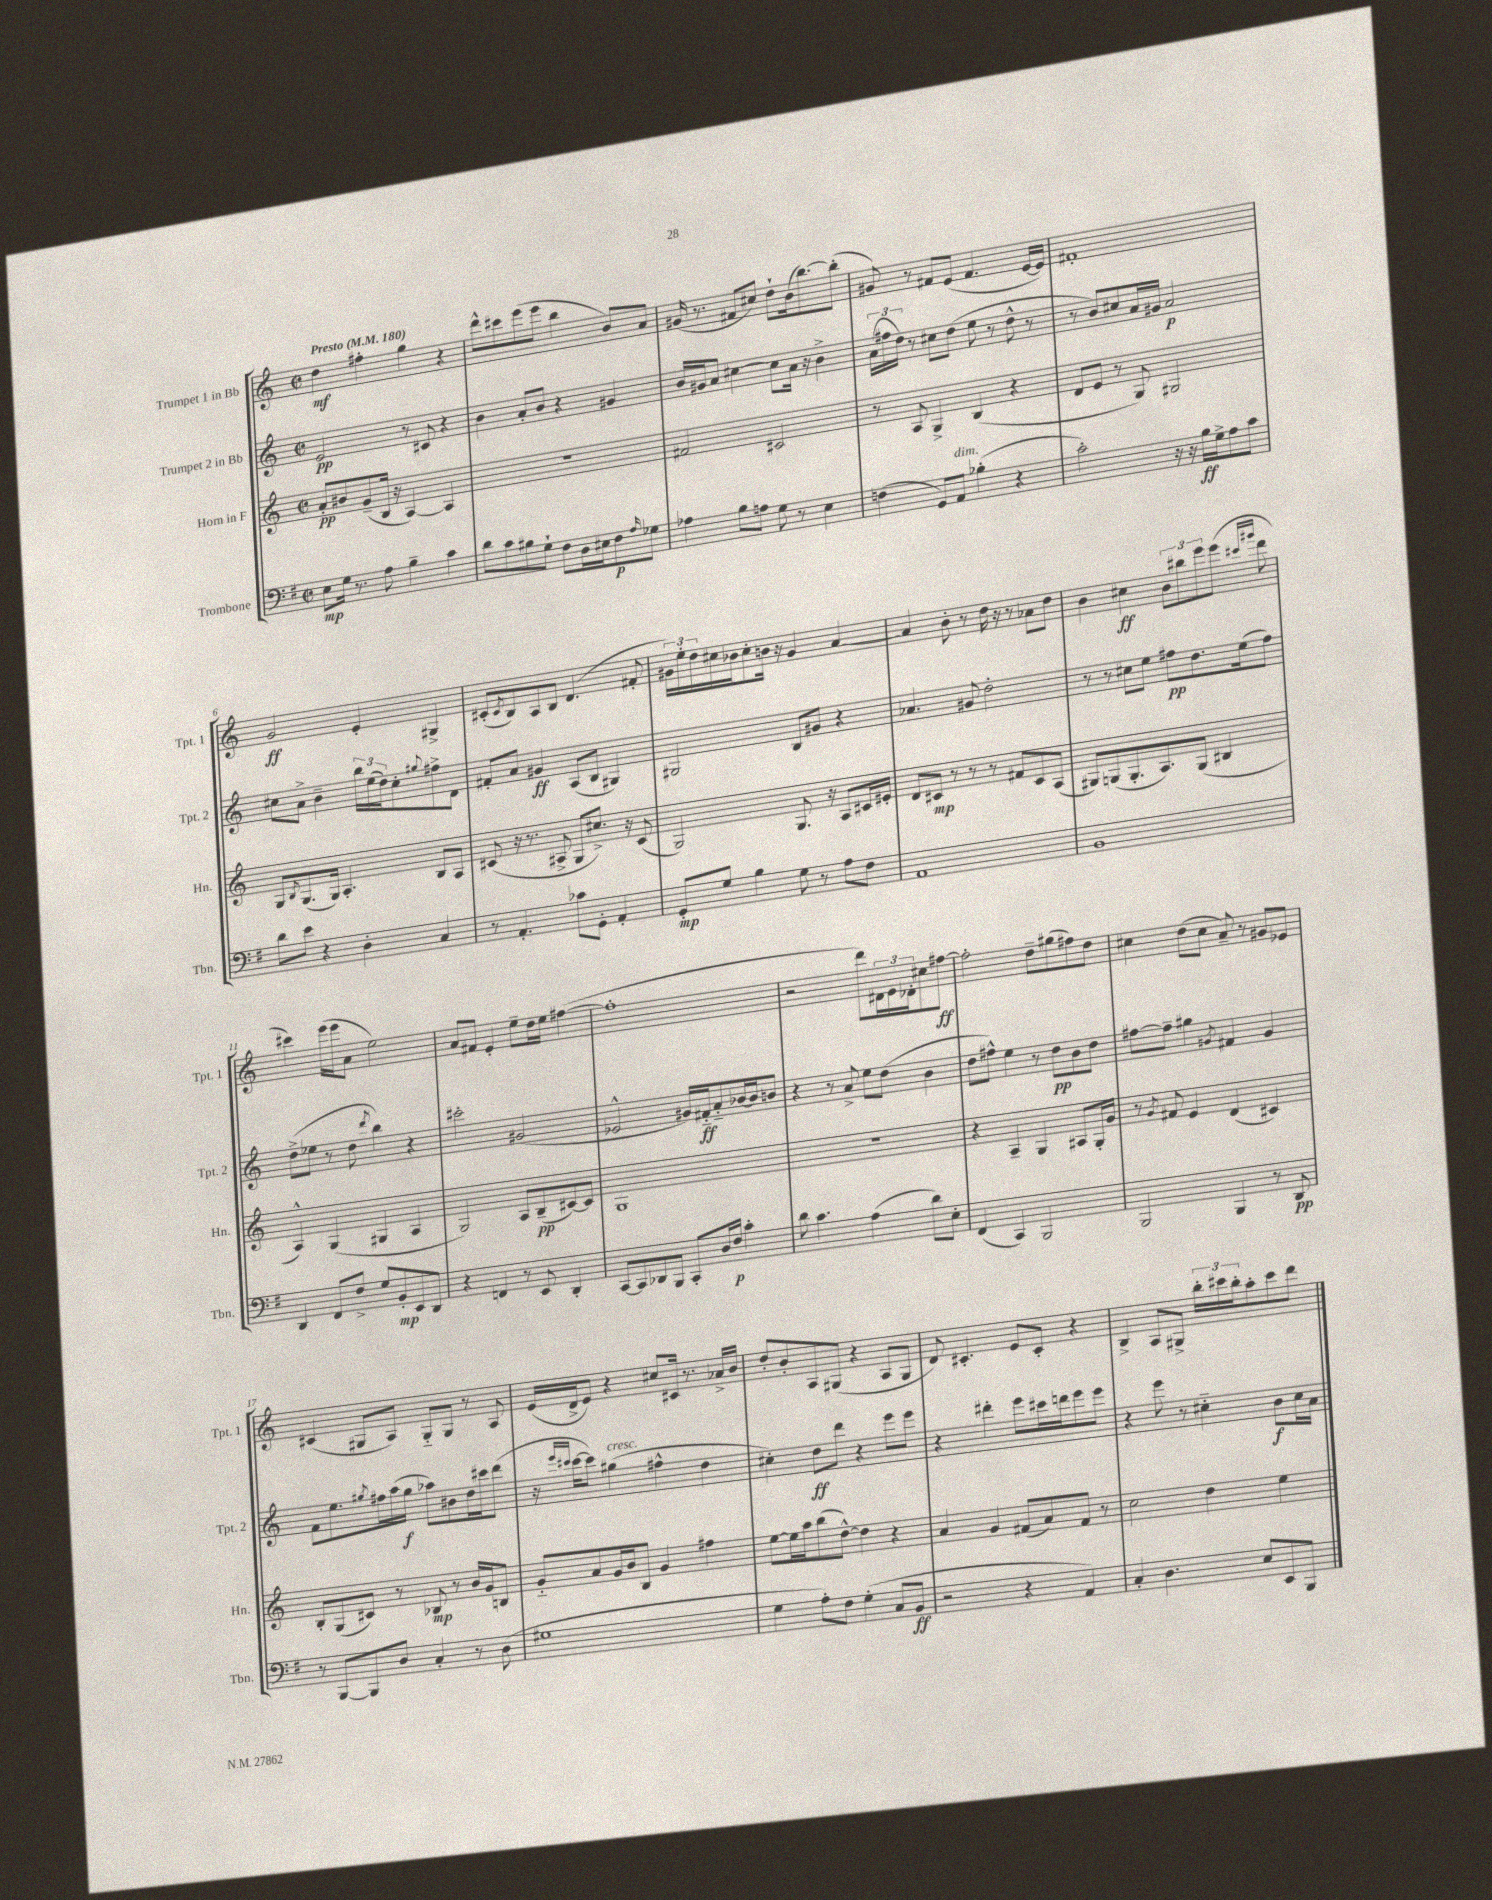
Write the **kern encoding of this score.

**kern	**kern	**kern	**kern
*staff4	*staff3	*staff2	*staff1
*clefF4	*clefG2	*clefG2	*clefG2
*k[f#]	*k[]	*k[]	*k[]
*M2/2	*M2/2	*M2/2	*M2/2
*met(c|)	*met(c|)	*met(c|)	*met(c|)
*MM180	*MM180	*MM180	*MM180
8E	8a'	2e	4dd
16G	8b#	.	.
8.r	.	.	.
.	(8g~	.	4ff#'
8A	16B	.	.
.	16r	.	.
4B~	[4A)	8r	4gg
.	.	8c#	.
4c	4A]	4r	4r
=	=	=	=
8d	1r	4b	8ddd^^
8c	.	.	8ccc#
8B#	.	8a'	(8eee
8G`	.	8b	8eee
8F#	.	4r	4bb
16D	.	.	.
16E#	.	.	.
8F#	.	4g#	8b)
16qqA	.	.	.
8G-	.	.	8a
=	=	=	=
4A-	2f#	16b	(16g#
.	.	16g#	8.r
.	.	8a	.
8B	.	[4cc#	8f#
8A	.	.	8cc#)
8G	2c#	8cc#]	8dd`
8r	.	16a	(16b
.	.	16r	[8.bb)
4E	.	4b^	.
.	.	.	(8bb']
=	=	=	=
(4F	8r	(24a	8g#)
.	.	24ff#	.
.	.	24dd)	.
.	8A	8r	8r
8GG)	4G^	8cc#	8f#
8AA	.	(8dd	(8e
(4B-'	(4B	8ee	4.f#
.	.	8r	.
4r	4r	8dd^^	.
.	.	8r	[16e
.	.	.	16e])
=	=	=	=
2c')	8d	8r	1f#'
.	8e	8b)	.
.	8r	8cc#	.
.	8G)	16a	.
.	.	16g#	.
16r	2G#	2a	.
16r	.	.	.
16B	.	.	.
16G^	.	.	.
8A	.	.	.
8c	.	.	.
=	=	=	=
8d	8G	8cc#	2g
.	8qB	.	.
8e	(8.G	8a^	.
4r	.	4b~	.
.	16G)	.	.
.	4.A'	.	.
4D'	.	24bb	4e'
.	.	(24ee	.
.	.	24dd)	.
.	.	8cc#'	.
.	.	8qqgg#	.
4C	8B	8ff#^	4G#^
.	8A	8d	.
=	=	=	=
8r	(8c#	8f#'	(8c#'
.	.	.	8qc#
4.AA'	16r	8a	8B)
.	8.r	.	.
.	.	4g#	8A
.	8A#^	.	8B
8c-	8G	(8A	(4.d
8GG'	8.cc#^)	8B	.
4AA'	.	4G#)	.
.	16r	.	.
.	(8c#	.	8f#'
=	=	=	=
8GG'	2G)	2G#	24g#)
.	.	.	24ee'
.	.	.	24dd
8G	.	.	16cc#
.	.	.	16b-
4B	.	.	8cc#'
.	.	.	16b
.	.	.	16r
8G	8.G	8B	4g#
8r	.	8g#	.
.	16r	.	.
8A	8A	4r	[4a
8F#	16c#	.	.
.	16e#'	.	.
=	=	=	=
1AA	8d	4.a-	4a]
.	8c#	.	.
.	8r	.	8b'
.	8r	8g#	8r
.	8r	2dd'	16dd
.	.	.	16r
.	8f#	.	8r
.	8c#	.	8a-
.	(8A	.	8dd
=	=	=	=
1BB	8G#)	8r	4b
.	(8G	8r	.
.	8.G'	8cc#	4cc#
.	.	8ee	.
.	8.A)	.	.
.	.	8ff#	12b
.	.	.	12bb#
.	(8G	8.dd	.
.	.	.	12eee
.	4B#	.	(8eee
.	.	(16ee	.
.	.	.	16qqccc#
.	.	.	16qqggg#
.	.	8ff#)	8ddd
=	=	=	=
4DD	4A^^)	(8dd^	4ccc#)
.	.	8ee-	.
8FF#	(4G	8r	(16eee
.	.	.	16eee
8F#^	.	8dd	8a
.	.	8qddd	.
8G	4G#	4bb)	2ee)
8BB'	.	.	.
8EE	4A	4r	.
8DD	.	.	.
=	=	=	=
4r	2G)	2ccc#'	8a
.	.	.	8f#
4FF	.	.	4e'
8r	8A	(2g#	8ee~
8EE	(8B~	.	16dd
.	.	.	16ee
4DD'	[8c#)	.	([4ff#
.	8c#]	.	.
=	=	=	=
[8CC	1G	2e-^^	1ff#']
8CC]	.	.	.
8DD-	.	.	.
8BBB	.	.	.
8CC'	.	16g#)	.
.	.	16f#'~	.
16D	.	8a'~	.
16F#	.	.	.
4c'	.	[16b-	.
.	.	16b-]	.
.	.	8b	.
=	=	=	=
8d	1r	4r	2r
4.c	.	.	.
.	.	8r	.
.	.	8a^	.
(4A	.	8ee	8ddd)
.	.	(8dd	24d#
.	.	.	24e
.	.	.	24d-'
8d)	.	4b	8cc#
8E'	.	.	[8ff#
=	=	=	=
(4FF#	4r	8dd	2ff#']
.	.	8ff#^^)	.
4CC)	4A~	4ee	.
2BBB	4G	8r	8dd~
.	.	8dd	(8gg#
.	8A#	8b	8ff#)
.	16G'	8dd	8dd
.	16g	.	.
=	=	=	=
2BBB	8r	[8ff#	4cc#
.	8qg	.	.
.	8f#	8ff#~]	.
.	4e	4gg#	(8dd
.	.	.	8cc#
.	.	8qg#	.
4BBB	(4d	4f#	8a~)
.	.	.	8r
8r	4c#)	4g#	8g#
8DD	.	.	8e-
=	=	=	=
8r	8B'	8f	(4c#
[8BBB	(8G	8.ee	.
8BBB]	8c#)	.	8G#
.	.	8qgg#	.
.	.	16ff#	.
8D	8r	(16aa	8A)
.	.	16gg#	.
4C'	8B-	8aa-)	8G#'~
.	8r	8b#	8G#
8r	16b	16dd	8r
.	16g	16ccc#	.
(8D	8B	(8ddd	8A
=	=	=	=
1G#	8g'~	16r	(16e
.	.	16qqeee	.
.	.	16qqccc#	.
.	.	[16ccc#	16d^
.	8a	8ccc#])	8e)
.	16g	(4gg#	4r
.	16b	.	.
.	8B	.	.
.	4g	4ff#^^	8cc#
.	.	.	16c#
.	.	.	8.r
.	4ff#	4dd	.
.	.	.	16a-^
.	.	.	16b
=	=	=	=
4G	[8ee	4cc#')	8dd'
.	16ee]	.	8b'
.	16aa	.	.
8A')	(8bb	8dd	8A
8F#	[8dd^^)	8ddd	(8G#
(4G'	4dd]	4r	4r
8C	4r	8eee	8A
8BB	.	8eee	8G#
=	=	=	=
2r	4a	4r	8d)
.	.	.	4.c#'
.	4g	4ddd#'	.
4r	(8f#	8eee	8e
.	8a)	16ccc#	8c#'
.	.	16ddd	.
4AA)	8f#	8eee	4r
.	8r	8eee	.
=	=	=	=
4C'	2cc	4r	4B^
4.D	.	8eee	8A
.	.	8r	8G#^
.	4dd	4cc#'~	24bb'
.	.	.	24ccc#
.	.	.	24bb'
8E	.	.	8aa'
8EE	4ee	8b	8ccc#
8BBB	.	16cc#	8ddd
.	.	16a	.
==	==	==	==
*-	*-	*-	*-
